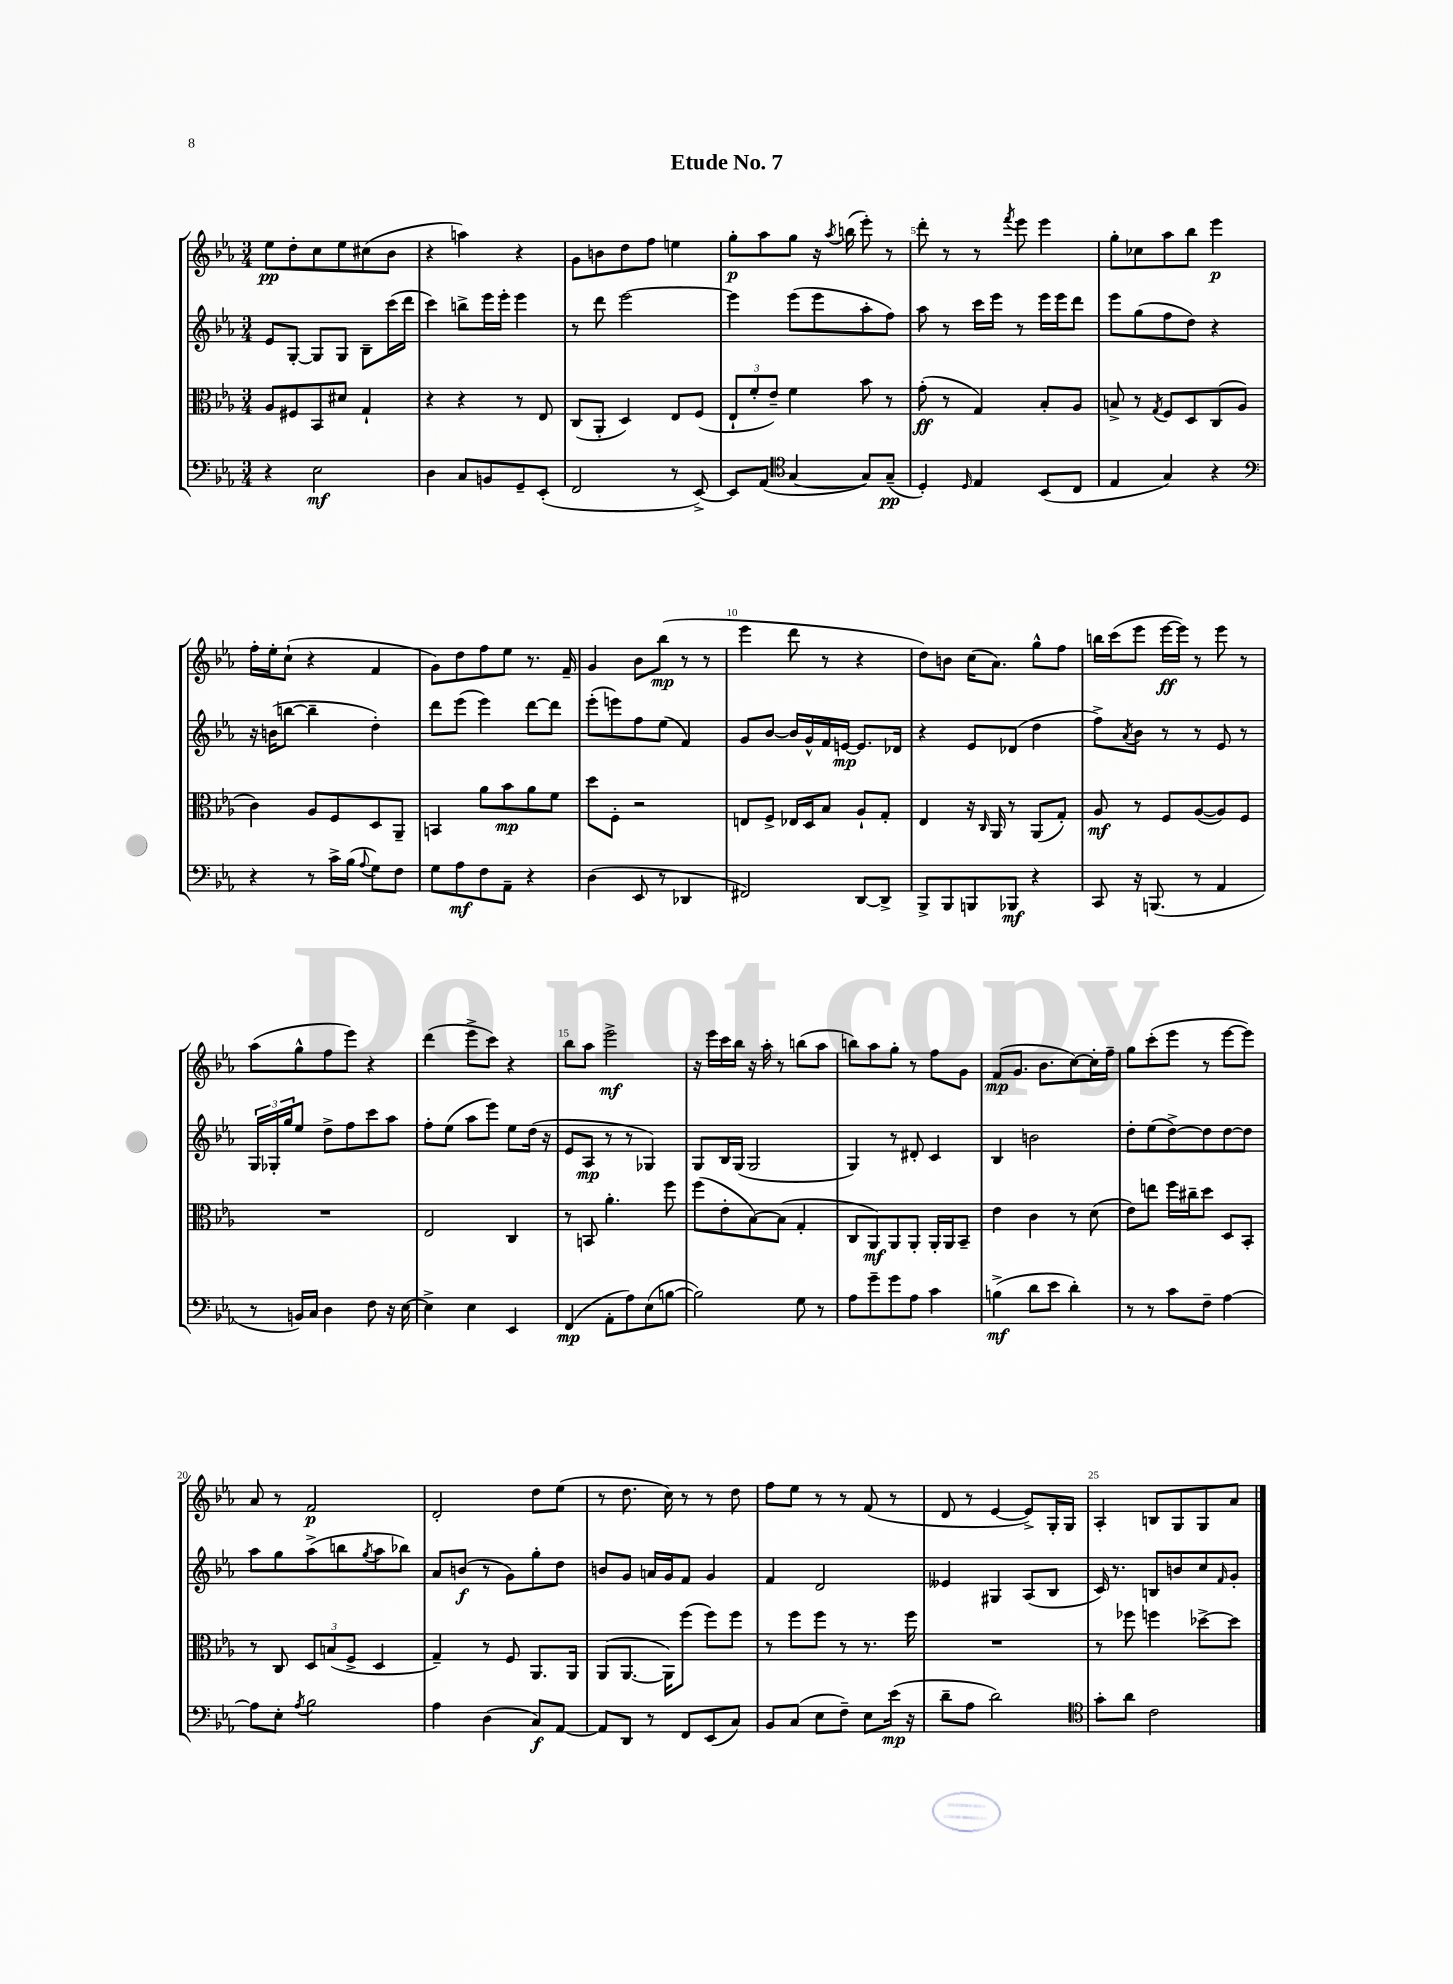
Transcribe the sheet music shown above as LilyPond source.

\header { title = "Etude No. 7" }
<<
\new StaffGroup <<
\new Staff = "s0" {
    \clef treble \key ees \major \numericTimeSignature \time 3/4
    ees''8\pp d''8-. c''8 ees''8 cis''8( bes'8 |
    r4 a''4) r4 |
    g'8 b'8 d''8 f''8 e''4 |
    g''8-.\p aes''8 g''8 r16 \acciaccatura { aes''8 } b''16( ees'''8-.) r8 |
    d'''8-. r8 r8 \acciaccatura { f'''8 } ees'''8 ees'''4 |
    g''8-. ces''8 aes''8 bes''8 ees'''4\p |
    f''16-. ees''16-. c''8-!( r4 f'4 |
    g'8) d''8 f''8 ees''8 r8. f'16-- |
    g'4 bes'8 bes''8\mp( r8 r8 |
    ees'''4 d'''8 r8 r4 |
    d''8) b'8 c''16( aes'8.) g''8-^ f''8 |
    b''16 c'''16( ees'''8 ees'''16~\ff ees'''16) r8 ees'''8 r8 |
    aes''8( g''8-^ f''8 ees'''8) r4 |
    d'''4( ees'''8-> c'''8) r4 |
    bes''8 aes''8 ees'''2->\mf |
    r16 ees'''16 c'''16 bes''16 r16 aes''16-. r8 b''8( aes''8 |
    b''8) aes''8 g''8-. r8 f''8 g'8 |
    f'8\mp( g'8. bes'8. c''8~) c''16-. f''16-- |
    g''8 c'''8-.( ees'''8 r8 ees'''8~ ees'''8) |
    aes'8 r8 f'2\p |
    d'2-. d''8 ees''8( |
    r8 d''8. c''16) r8 r8 d''8 |
    f''8 ees''8 r8 r8 f'8( r8 |
    d'8 r8 ees'4~ ees'8->) g16-. g16 |
    aes4-. b8 g8 g8 aes'8 \bar "|." |
}
\new Staff = "s1" {
    \clef treble \key ees \major \numericTimeSignature \time 3/4
    ees'8 g8~-. g8 g8 bes8-- c'''16( d'''16 |
    c'''4) b''8-> ees'''16 ees'''16-. ees'''4 |
    r8 d'''8 ees'''2~ |
    ees'''4 ees'''8( ees'''8 aes''8-. f''8) |
    aes''8 r8 c'''16 ees'''16 r8 ees'''16 ees'''16 d'''8 |
    ees'''8 g''8( f''8 d''8) r4 |
    r16 b'16( b''8~ b''4-- d''4-.) |
    d'''8 ees'''8( ees'''4) d'''8~ d'''8 |
    ees'''8-.( e'''8) f''8 ees''8( f'4) |
    g'8 bes'8~ bes'16 g'16-^ f'16 e'16~\mp e'8. des'16 |
    r4 ees'8 des'8( d''4 |
    f''8->) \acciaccatura { aes'8 } bes'8 r8 r8 ees'8 r8 |
    \tuplet 3/2 { g16 ges16-. g''16 } ees''8 d''8-> f''8 c'''8 aes''8 |
    f''8-. ees''8( aes''8 ees'''8) ees''8 d''16( r16 |
    ees'8 aes8\mp r8 r8 ges4) |
    g8 bes16 g16( g2 |
    g4) r8 dis'8-. c'4 |
    bes4 b'2 |
    d''8-. ees''8( d''8~->) d''8 d''8~ d''8 |
    aes''8 g''8 aes''8->( b''8 \acciaccatura { g''8 } aes''8 bes''8) |
    aes'8 b'8\f( r8 g'8) g''8-. d''8 |
    b'8 g'8 a'16 g'16 f'8 g'4 |
    f'4 d'2 |
    eeses'4 gis4 aes8( bes8 |
    c'16) r8. b8 b'8 c''8 \grace { f'16 } g'8-. \bar "|." |
}
\new Staff = "s2" {
    \clef alto \key ees \major \numericTimeSignature \time 3/4
    aes8 fis8 bes,8 dis'8 g4-! |
    r4 r4 r8 ees8 |
    c8( aes,8-. d4) ees8 f8( |
    \tuplet 3/2 { ees8-! f'8-. ees'8--) } f'4 bes'8 r8 |
    g'8-.\ff( r8 g4) bes8-. aes8 |
    b8-> r8 \acciaccatura { g8 } f8 d8 c8( aes8 |
    c'4) aes8 f8 d8 aes,8-- |
    b,4 aes'8 bes'8\mp aes'8 f'8 |
    d''8 f8-. r2 |
    e8 f8-> ees16 d16 bes8 aes8-! g8-. |
    ees4 r16 \grace { c16 } aes,16 r8 aes,8( g8-.) |
    aes8\mf r8 f8 aes8~( aes8) f8 |
    R2. |
    ees2 c4 |
    r8 b,8 aes'4.-. f''8 |
    f''8( ees'8-. bes8~) bes8( g4-. |
    c8 aes,8\mf) aes,8 aes,8-. aes,16-. aes,16 bes,8-- |
    ees'4 c'4 r8 d'8( |
    ees'8) e''8 f''16 cis''16-- d''8 d8 bes,8-. |
    r8 c8 \tuplet 3/2 { d8 b8( f8-> } d4 |
    g4--) r8 f8 aes,8. aes,16 |
    aes,8( aes,8.~ aes,16) f''8( f''8) f''8 |
    r8 f''8 f''8 r8 r8. f''16 |
    R2. |
    r8 fes''8 f''4 des''8~-> des''8 \bar "|." |
}
\new Staff = "s3" {
    \clef bass \key ees \major \numericTimeSignature \time 3/4
    r4 ees2\mf |
    d4 c8 b,8 g,8-- ees,8-.( |
    f,2 r8 ees,8~->) |
    ees,8 aes,8( \clef tenor g4~ g8) g8--\pp( |
    d4-.) \grace { d16 } ees4 bes,8( c8 |
    ees4 g4) r4 |
    \clef bass r4 r8 c'16-> bes16( \appoggiatura { aes8 } g8) f8 |
    g8 aes8\mf f8 aes,8-- r4 |
    d4( ees,8 r8 des,4 |
    fis,2) d,8~ d,8-> |
    bes,,8-> bes,,8 b,,8 bes,,8\mf r4 |
    c,8 r16 b,,8.( r8 aes,4 |
    r8 b,16) c16 d4 f8 r16 ees16~ |
    ees4-> ees4 ees,4 |
    f,4\mp( aes,8-. aes8) ees8( b8~ |
    b2) g8 r8 |
    aes8 g'8-- g'8 aes8 c'4 |
    b4->\mf( d'8 ees'8 d'4-.) |
    r8 r8 c'8 f8-- aes4~ |
    aes8 ees8-. \acciaccatura { aes8 } bes2 |
    aes4 d4( c8\f) aes,8~ |
    aes,8 d,8 r8 f,8 ees,8( c8) |
    bes,8 c8( ees8 f8--) ees8 ees'16\mp( r16 |
    d'8-- aes8 d'2) |
    \clef tenor g'8-. aes'8 c'2 \bar "|." |
}
>>
>>
\layout { \context { \Score \override BarNumber.break-visibility = ##(#f #t #t) barNumberVisibility = #(every-nth-bar-number-visible 5) } }
